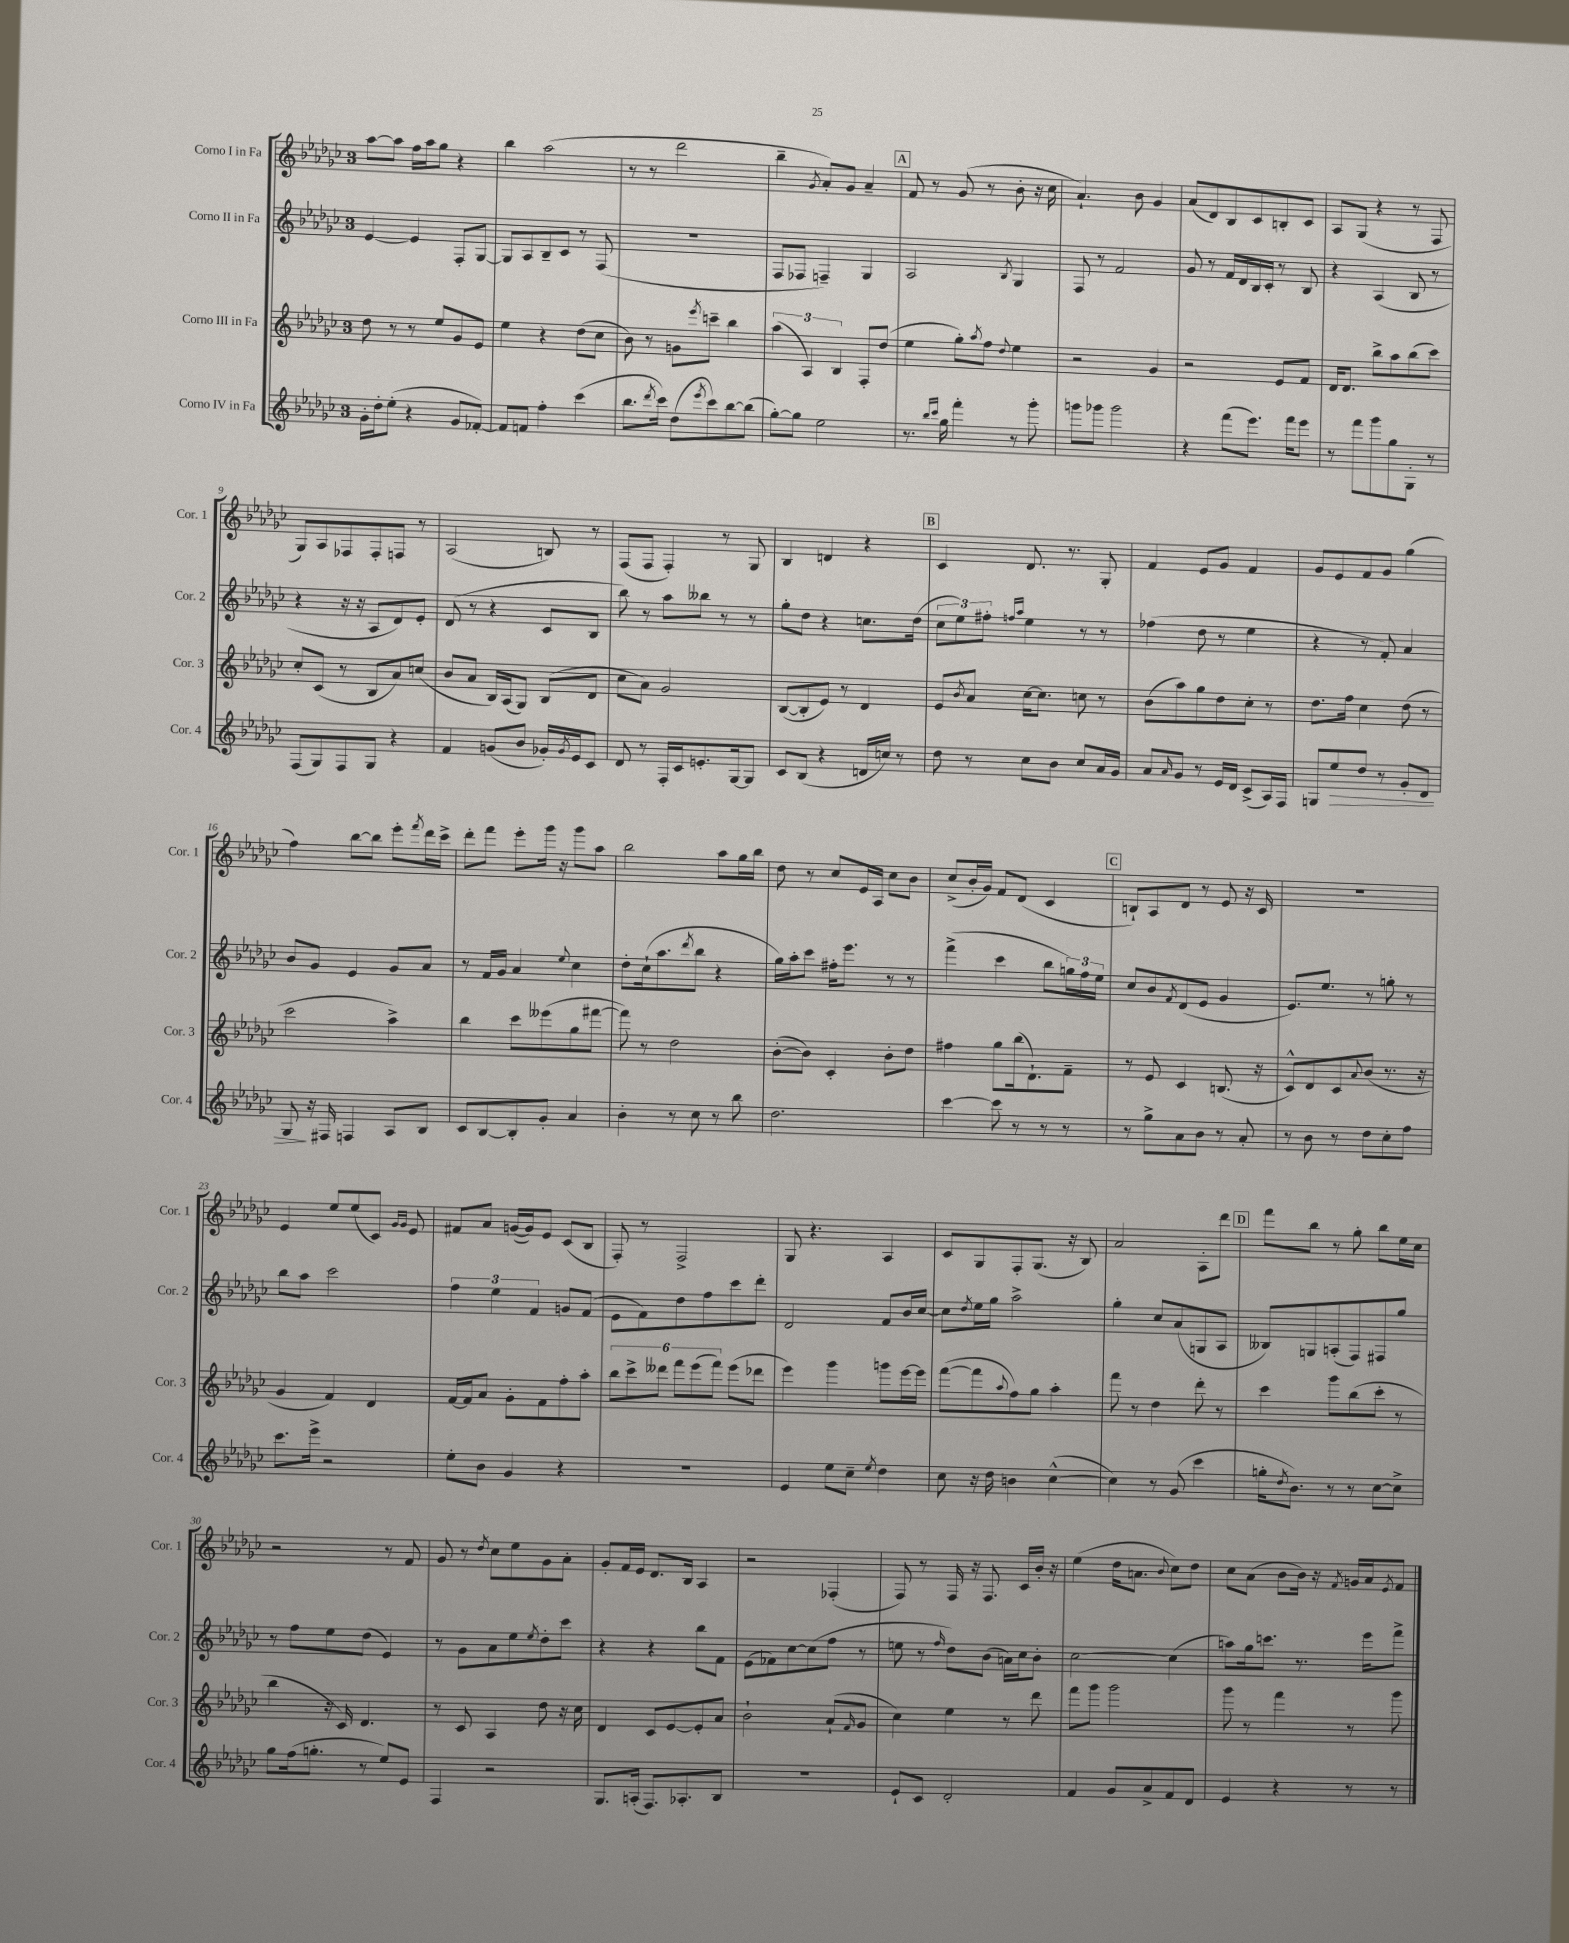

**kern	**kern	**kern	**kern
*staff4	*staff3	*staff2	*staff1
*clefG2	*clefG2	*clefG2	*clefG2
*k[b-e-a-d-g-c-]	*k[b-e-a-d-g-c-]	*k[b-e-a-d-g-c-]	*k[b-e-a-d-g-c-]
*M3/4	*M3/4	*M3/4	*M3/4
16g-'	8dd-	[4e-	[8aa-
16dd-'	.	.	.
(8ee-'	8r	.	8aa-]
4r	8r	4e-]	16ff
.	.	.	16aa-
.	8ee-	.	8gg-
8g-	8g-	8F'	4r
[8f-')	8e-	[8G-	.
=	=	=	=
8f-]	4ee-	8G-]	4bb-
8f	.	8A-	.
4ff'	4r	8B-~	(2aa-
.	.	8c-	.
(4ccc-	(8dd-	8r	.
.	8cc-	(8F	.
=	=	=	=
8.bb-	8b-)	2.r	8r
.	8r	.	8r
8qddd-	.	.	.
16ccc-)	.	.	.
(8dd-	8g	.	2ddd-
8qeee-	8qeee-	.	.
8ccc-)	8ccc~	.	.
[8bb-	4bb-	.	.
(8bb-]	.	.	.
=	=	=	=
[8gg-')	(6aa-	8F	4bb-~
8gg-]	.	8F-	.
.	6A-)	.	.
.	.	.	8qg-
2ee-	.	4F~)	8a-')
.	6B-	.	.
.	.	.	8g-
.	8F'	4G-	4a-~
.	(8dd-	.	.
=	=	=	=
8.r	4ee-	2A-	8f
.	.	.	8r
16qqbb-	.	.	.
16qqccc-	.	.	.
16gg-	.	.	.
4fff'	8gg-')	.	(8g-
.	8qaa-	.	.
.	8ff	.	8r
.	8qqdd-	8qB-	.
8r	4ee-	4G-	8b-'
8ggg-'	.	.	16r
.	.	.	16cc-
=	=	=	=
8ggg	2r	8F	4.a-`)
8ggg-	.	8r	.
2ggg-	.	2f	.
.	.	.	8b-
.	4g-	.	4g-
=	=	=	=
4r	2r	8g-	(8a-
.	.	8r	8d-)
(8fff	.	16f	8B-
.	.	16d-	.
8.eee-)	.	16B-	8c-
.	.	16c-'	.
.	8e-	8r	8B'
16fff	.	.	.
8eee-	8f	8B-	8c-
=	=	=	=
8r	16d-	4r	8A-
.	8.d-	.	.
8fff	.	.	(8G-
8ggg-	8bb-^	(4A-	4r
8gg-	8aa-	.	.
8G-'	(8bb-	8B-	8r
8r	8ccc-)	8r	8F
=	=	=	=
(8F	8cc-'	4r	8G-)
8G-)	(8c-	.	8A-
8F	8r	16r	8F-
.	.	16r	.
8G-	8B-	8A-	8F-'
4r	8a-)	8d-)	8F
.	(8cc	8e-'	8r
=	=	=	=
4f	8b-	(8d-	(2A-
.	8a-	8r	.
(8g	16B-)	4r	.
.	(16A-	.	.
8b-	8G-)	.	.
16g-')	(8B-	8c-	8B)
8qg-	.	.	.
16e-	.	.	.
8c-	8d-	8B-	8r
=	=	=	=
8d-	8cc-	8bb-)	(8F
8r	8a-)	8r	8F
16F'	2g-	8aa-	4F')
16c-	.	.	.
8.e'	.	8bb--	.
.	.	8r	8r
[16G-	.	.	.
8G-]	.	8r	8G-
=	=	=	=
8c-	([8B-	8gg-'	4B-
(8B-	8B-']	8dd-	.
4r	8e-)	4r	4d
.	8r	.	.
16d	4d-	8.cc	4r
16cc)	.	.	.
8r	.	.	.
.	.	(16dd-	.
=	=	=	=
8dd-	8e-	12cc-	4c-
.	.	12ee-)	.
.	8qb-	.	.
8r	8a-	.	.
.	.	12ff#'	.
.	.	16qqff	.
.	.	16qqaa-	.
8cc-	[16cc-	4ee-	8.d-
.	8.cc-]	.	.
8b-	.	.	.
.	.	.	8.r
8cc-	8cc	8r	.
16a-	8r	8r	8G-'
16g-	.	.	.
=	=	=	=
8a-	(8b-	(4ff-	4f
16qqa-	.	.	.
8g-	8aa-)	.	.
8r	8gg-	8dd-	8e-
16e-	8dd-	8r	8g-
16d-	.	.	.
(8c-^	8cc-'	4ee-	4f
16A-)	8r	.	.
16F	.	.	.
=	=	=	=
8G	8.dd-	4r	8g-
8ee-	.	.	8e-
.	16ff	.	.
8dd-	4cc-	8r	8f
8r	.	8f')	8g-
8g-'	(8dd-	4a-	(4gg-
8d-	8r	.	.
=	=	=	=
8G-	2ccc-	8b-	4ff)
16r	.	8g-	.
16F#	.	.	.
4F	.	4e-	[8bb-
.	.	.	8bb-]
8A-	4aa-^)	8g-	8eee-'
.	.	.	8qfff
8B-	.	8a-	16ddd-
.	.	.	16ccc-^
=	=	=	=
8c-	4bb-	8r	8ddd-'
[8B-	.	16f	8fff
.	.	16g-	.
8B-']	8ccc-	4a-	8eee-'
8g-'	(8eee--	.	16ggg-
.	.	.	16r
.	.	8qqee-	.
4a-	8gg-	4cc-	8ggg-
.	[8fff#	.	8aa-
=	=	=	=
4b-'	8fff#])	8dd-'	2bb-
.	8r	(16cc-`	.
.	.	8.aa-	.
8r	2dd-	.	.
.	.	8qddd-	.
8cc-	.	8bb-	.
8r	.	4r	8aa-
8bb-	.	.	16gg-
.	.	.	16bb-
=	=	=	=
2.dd-	([8b-'	16gg-)	8dd-
.	.	16aa-'	.
.	8b-])	8ccc-	8r
.	4c-'	16ff#'	8cc-
.	.	8.eee-	.
.	.	.	16e-
.	.	.	16A-
.	8b-'	8r	8cc-
.	8dd-	8r	8b-
=	=	=	=
[4ccc-	4ff#	(4fff^	(8cc-^
.	.	.	16b-'
.	.	.	16g-)
8ccc-]	8gg-	4ccc-	8f
8r	(16bb-	.	(8d-
.	8.d-`)	.	.
8r	.	8bb-	4c-
8r	8f~	24gg)	.
.	.	24ff	.
.	.	24ee-	.
=	=	=	=
8r	8r	8cc-	8B`)
8gg-^	8e-	8b-	8A-
.	.	8qf	.
8a-	4c-	(8d-	8d-
8b-	.	8e-	8r
8r	(8.B	4g-	8e-
8a-'	.	.	16r
.	16r	.	16c-
=	=	=	=
8r	8c-^^)	8.e-)	2.r
8b-	8d-	.	.
.	.	8.ee-	.
8r	8c-	.	.
.	8qqa-	.	.
8dd-	(8b-	8r	.
8cc-'	8.r	8gg'	.
8ff	.	8r	.
.	16r	.	.
=	=	=	=
8.ccc-	4g-	8bb-	4e-
.	.	8aa-	.
16eee-^	.	.	.
2r	4f)	2ccc-	8ee-
.	.	.	(8ee-
.	4d-	.	8c-)
.	.	.	16qqg-
.	.	.	16qqg-
.	.	.	8e-
=	=	=	=
8ee-'	[16f	6ff	8f#
.	16f]	.	.
8b-	8a-	.	8a-
.	.	6ee-	.
4g-	8g-'	.	([16g
.	.	.	16g])
.	.	6f	.
.	8f	.	8e-
4r	8ff'	8g	(8c-
.	8aa-'	(8f	8B-
=	=	=	=
2.r	12bb-	8e-	8F')
.	12ccc-^	.	.
.	.	8f)	8r
.	12ddd--	.	.
.	12fff	8dd-	2F^
.	(12eee-	.	.
.	.	8ff	.
.	12fff)	.	.
.	(8eee-	8ccc-	.
.	8ddd-	8ddd-'	.
=	=	=	=
4e-	4eee-)	2d-	8G-
.	.	.	4.r
8ee-	4ggg-	.	.
8cc-~	.	.	.
8qee-	.	.	.
4dd-	8ggg	8f	4A-
.	[16eee-	16b-	.
.	16eee-]	[16cc-	.
=	=	=	=
8cc-	([8fff	8cc-]	8c-
.	.	8qdd-	.
16r	8fff]	16ee-	8G-
16dd-	.	16gg-	.
.	8qqaa-	.	.
4b	8ff)	2aa-^	8F'
.	8gg-	.	(8.G-
([4cc-^^	4aa-'	.	.
.	.	.	16r
.	.	.	8B-)
=	=	=	=
4cc-])	8fff	4gg-'	2a-
.	8r	.	.
8r	4dd-	8cc-	.
(8g-	.	(8a-	.
4ccc-	8ddd-'	8G	8A-'
.	8r	8A-	8ddd-
=	=	=	=
16gg'	4ccc-	8B--)	8fff
8qdd-	.	.	.
8.b-)	.	.	.
.	.	8G	8bb-
8r	8ggg-	(8A'	8r
8r	(8bb-	8F)	8gg-'
[8cc-	8ccc-'	8F#	8bb-
8cc-^]	8r	8gg-	16ee-
.	.	.	16cc-
=	=	=	=
8gg-	4bb-	8r	2r
(16ff	.	8ff	.
8.gg'	.	.	.
.	16r	8ee-	.
.	16c-)	.	.
8r	4.d-	(8dd-	.
8ee-)	.	4e-)	8r
8e-	.	.	8f
=	=	=	=
4F	8r	8r	8g-
.	8c-	8g-	8r
.	.	.	8qdd-
2r	4A-	8a-	8cc-
.	.	8ee-	8ee-
.	.	8qee-	.
.	8dd-	8dd-'	8g-
.	16r	8ccc-	8a-'
.	16cc-	.	.
=	=	=	=
8.G-	4d-	4r	8g-'
.	.	.	16f
(16A'	.	.	16e-
8.F)	8c-	4r	8.d-
.	[8e-	.	.
8.A-'	.	.	16B-
.	8e-']	8bb-	4A-
8B-	8a-	8f	.
=	=	=	=
2.r	2b-`	(8e-	2r
.	.	8f-)	.
.	.	[8cc-	.
.	.	(8cc-]	.
.	(8a-`	8ff	(4F-'
.	16qqf	.	.
.	8g-	8r	.
=	=	=	=
8e-`	4cc-)	8ee	8F)
8c-	.	8r	8r
.	.	16qqff	.
2d-'	4ee-	8dd-)	16F
.	.	.	16r
.	.	(8b-	8.F
.	8r	16a)	.
.	.	16cc-	16c-
.	8ddd-	8b-'	16b-'
.	.	.	16r
=	=	=	=
4f	8fff	[2cc-	(4ee-
.	8ggg-	.	.
8g-	2ggg-	.	16dd-
.	.	.	8.a
8a-^	.	.	.
.	.	.	8qqb-
8f	.	(4cc-]	8cc-)
8d-	.	.	8dd-
=	=	=	=
4e-	8ggg-	8aa)	8cc-
.	8r	16gg-	(8a-
.	.	8.ccc	.
4r	4fff	.	8b-
.	.	8.r	16b-)
.	.	.	16r
.	.	.	8qf
8r	8r	.	16g
.	.	16eee-	16a-
.	.	.	8qe-
8r	8ggg-	8fff^	8f
==	==	==	==
*-	*-	*-	*-
